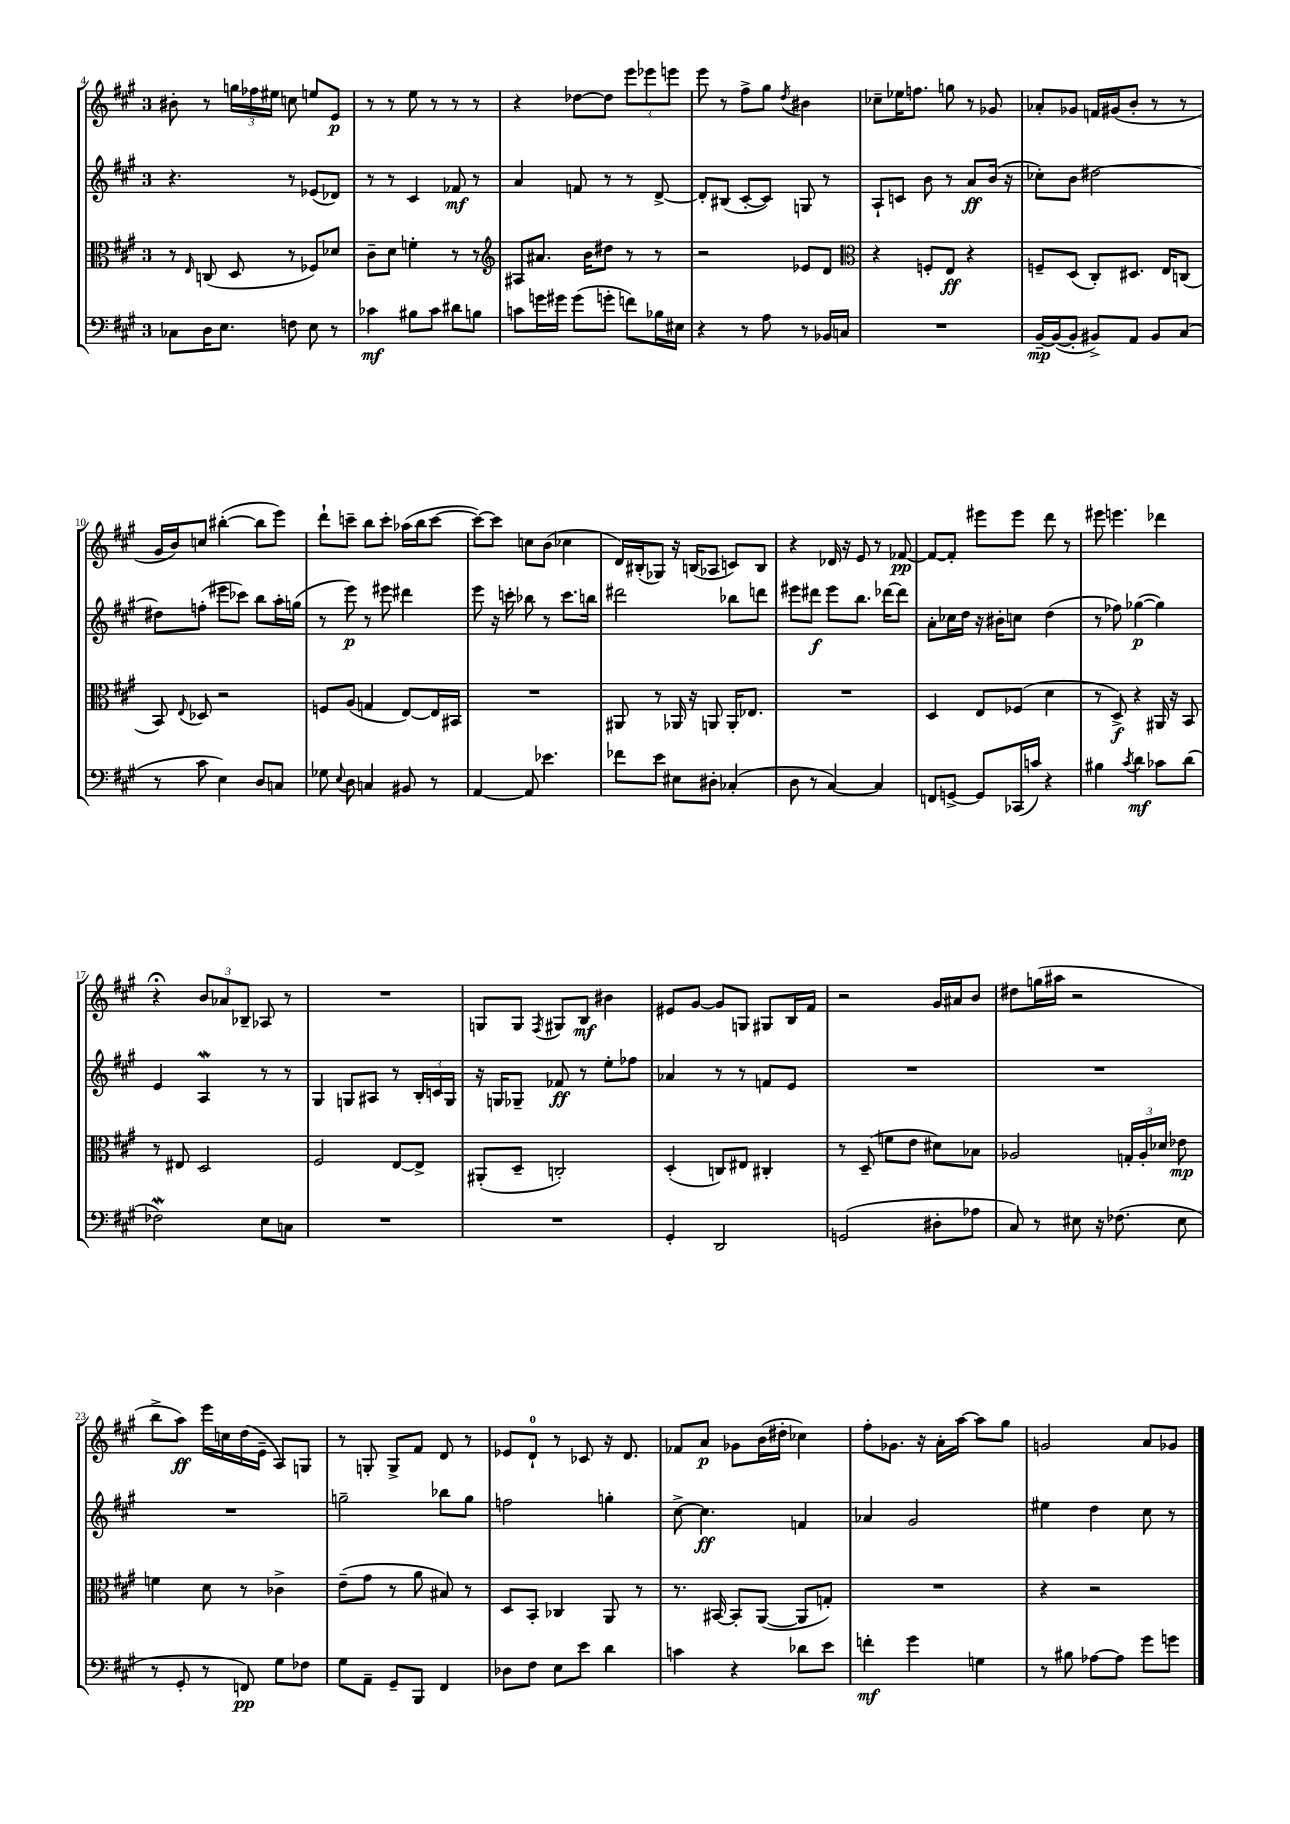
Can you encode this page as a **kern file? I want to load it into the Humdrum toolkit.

**kern	**kern	**kern	**kern
*staff4	*staff3	*staff2	*staff1
*clefF4	*clefC3	*clefG2	*clefG2
*k[f#c#g#]	*k[f#c#g#]	*k[f#c#g#]	*k[f#c#g#]
*M3/4	*M3/4	*M3/4	*M3/4
8C-	8r	4.r	8b#'
.	16qqE	.	.
16D	(8C	.	8r
8.E	.	.	.
.	8D	.	24gg
.	.	.	24ff-
.	.	.	24ee#
8F	8r	8r	8cc
8E	8F-)	(8e-	8ee
8r	8d-	8d-)	8e
=	=	=	=
4c-	8c#~	8r	8r
.	8d	8r	8r
8B#	4f'	4c#	8ee
8c-	.	.	8r
8d#	8r	8f-	8r
8B	8r	8r	8r
=	=	=	=
*	*clefG2	*	*
8c	8A#	4a	4r
16g	8.a#	.	.
16g#	.	.	.
(8g#	.	8f	[8dd-
.	16b	.	.
8g'	8dd#	8r	8dd-]
8f)	8r	8r	12eee
.	.	.	12eee-
16B-	8r	[8d^	.
.	.	.	12eee
16E#	.	.	.
=	=	=	=
4r	2r	8d']	8eee
.	.	(8B#	8r
8r	.	[8c#'	8ff#^
8A	.	8c#])	8gg#
.	.	.	8qdd
8r	8e-	8G	4b#
16BB-	8d	8r	.
16C	.	.	.
=	=	=	=
*	*clefC3	*	*
2.r	4r	8A`	8cc-~
.	.	8c	16ee-
.	.	.	8.ff
.	8F'	8b	.
.	8E	8r	8gg
.	4r	8a	8r
.	.	(16b	8g-
.	.	16r	.
=	=	=	=
[16BB~	8F~	8cc-')	8a-'
(16BB_	.	.	.
8BB']	(8D	8b	8g-
8BB#^)	8C#')	[2dd#	16f
.	.	.	(16g#
8AA	8.D#	.	8b'
8BB#	.	.	8r
.	16E	.	.
(8C#	(8C	.	8r
=	=	=	=
8r	8BB)	8dd#]	16g#
.	.	.	16b)
.	8qqE	.	.
8c#	8D-	(8ff'	8cc
4E)	2r	8eee#	([4bb#'
.	.	8ccc-)	.
8D	.	8bb	8bb#]
8C	.	16aa'	8eee)
.	.	(16gg	.
=	=	=	=
8G-	8F	8r	8ddd`
8qqE	.	.	.
8D	(8A	8eee)	8ccc~
4C	4G	8r	8bb
.	.	8eee#	8ccc'
8BB#	[8E)	4ddd#	(16aa-
.	.	.	16bb
8r	16E]	.	[8ccc
.	16BB#	.	.
=	=	=	=
[4AA	2.r	8eee	8ccc_)
.	.	16r	8ccc]
.	.	16ccc'	.
8AA]	.	8bb-	8cc
4.e-	.	8r	(8b
.	.	8.ccc	4cc-
.	.	16bb	.
=	=	=	=
8f-	8AA#	2ddd#	16d)
.	.	.	(16B#'
8e	8r	.	8G-)
8E#	16AA-	.	16r
.	16r	.	(16B
8D#'	8AA	.	8A-
(4C-'	16AA'	8bb-	8c)
.	8.E-	.	.
.	.	8ddd	8B
=	=	=	=
8D	2.r	8eee#	4r
8r	.	8ddd#	.
[4C#)	.	8eee#	16d-
.	.	.	16r
.	.	8.bb	8e
4C#]	.	.	8r
.	.	[16ddd-	.
.	.	8ddd-]	[8f-
=	=	=	=
8FF	4D	8a'	8f-_
[8GG^	.	16cc-	8f-']
.	.	16dd	.
8GG]	8E	16r	8eee#
.	.	16b#'	.
(16CC-	(8F-	8cc	8eee#
16c)	.	.	.
4r	4d	(4dd	8ddd
.	.	.	8r
=	=	=	=
4B#	8r	8r	8eee#
.	8D^)	8ff-)	4.eee
8qc#	.	.	.
4d	4r	([4gg-	.
8c-	16AA#	4gg-])	4ddd-
.	16r	.	.
(8d	8BB	.	.
=	=	=	=
2F-)	8r	4e	4r;
.	8E#	.	.
.	2D	4A	12b
.	.	.	12a-
.	.	.	12B-~
8E	.	8r	8A-
8C	.	8r	8r
=	=	=	=
2.r	2F#	4G#	2.r
.	.	8G	.
.	.	8A#	.
.	[8E	8r	.
.	8E^]	24B'	.
.	.	24c	.
.	.	24G	.
=	=	=	=
2.r	(8AA#'	16r	8G
.	.	16G	.
.	8D~	8G-~	8G
.	.	.	8qF#
.	2C')	8f-	8G#
.	.	8r	8B
.	.	8ee'	4b#
.	.	8ff-	.
=	=	=	=
4GG#'	(4D'	4a-	8e#
.	.	.	[8g#
2DD	8C)	8r	8g#]
.	8E#	8r	8G
.	4C#'	8f	8G#
.	.	8e	16B
.	.	.	16f#
=	=	=	=
(2GG	8r	2.r	2r
.	(8D~	.	.
.	8f	.	.
.	8e	.	.
8D#'	8d#)	.	16g#
.	.	.	16a#
8A-	8B-	.	8b
=	=	=	=
8C#)	2A-	2.r	8dd#
8r	.	.	(16gg
.	.	.	16aa#
8E#	.	.	2r
16r	.	.	.
(8.F-	.	.	.
.	24G'	.	.
.	24A-'	.	.
.	24d-	.	.
8E#	8e-	.	.
=	=	=	=
8r	4f	2.r	8bb^
8GG#'	.	.	8aa)
8r	8d	.	16eee
.	.	.	16cc
8FF)	8r	.	(16dd
.	.	.	16e~
8G#	4c-^	.	8A)
8F-	.	.	8G
=	=	=	=
8G#	(8e~	2gg~	8r
8AA~	8g#	.	8G'
8GG#~	8r	.	8G^
8BBB	8a	.	8f#
4FF#	8B#)	8bb-	8d
.	8r	8gg	8r
=	=	=	=
8D-	8D	2ff	8e-
8F#	8BB'	.	8d`
8E	4C-	.	8r
8e	.	.	8c-
4d	8AA	4gg'	16r
.	.	.	8.d
.	8r	.	.
=	=	=	=
4c	8.r	[8cc#^	8f-
.	.	4.cc#]	8a
.	[16BB#	.	.
4r	8BB#']	.	8g-
.	([8AA	.	(16b
.	.	.	16dd#'
8d-	8AA]	4f	4cc-)
8e	8G')	.	.
=	=	=	=
4f'	2.r	4a-	8ff#'
.	.	.	8.g-
4g#	.	2g#	.
.	.	.	16r
.	.	.	16a'
.	.	.	[16aa
4G	.	.	8aa]
.	.	.	8gg#
=	=	=	=
8r	4r	4ee#	2g
8B#	.	.	.
[8A-	2r	4dd	.
8A-]	.	.	.
8g#	.	8cc#	8a
8g	.	8r	8g-
==	==	==	==
*-	*-	*-	*-
